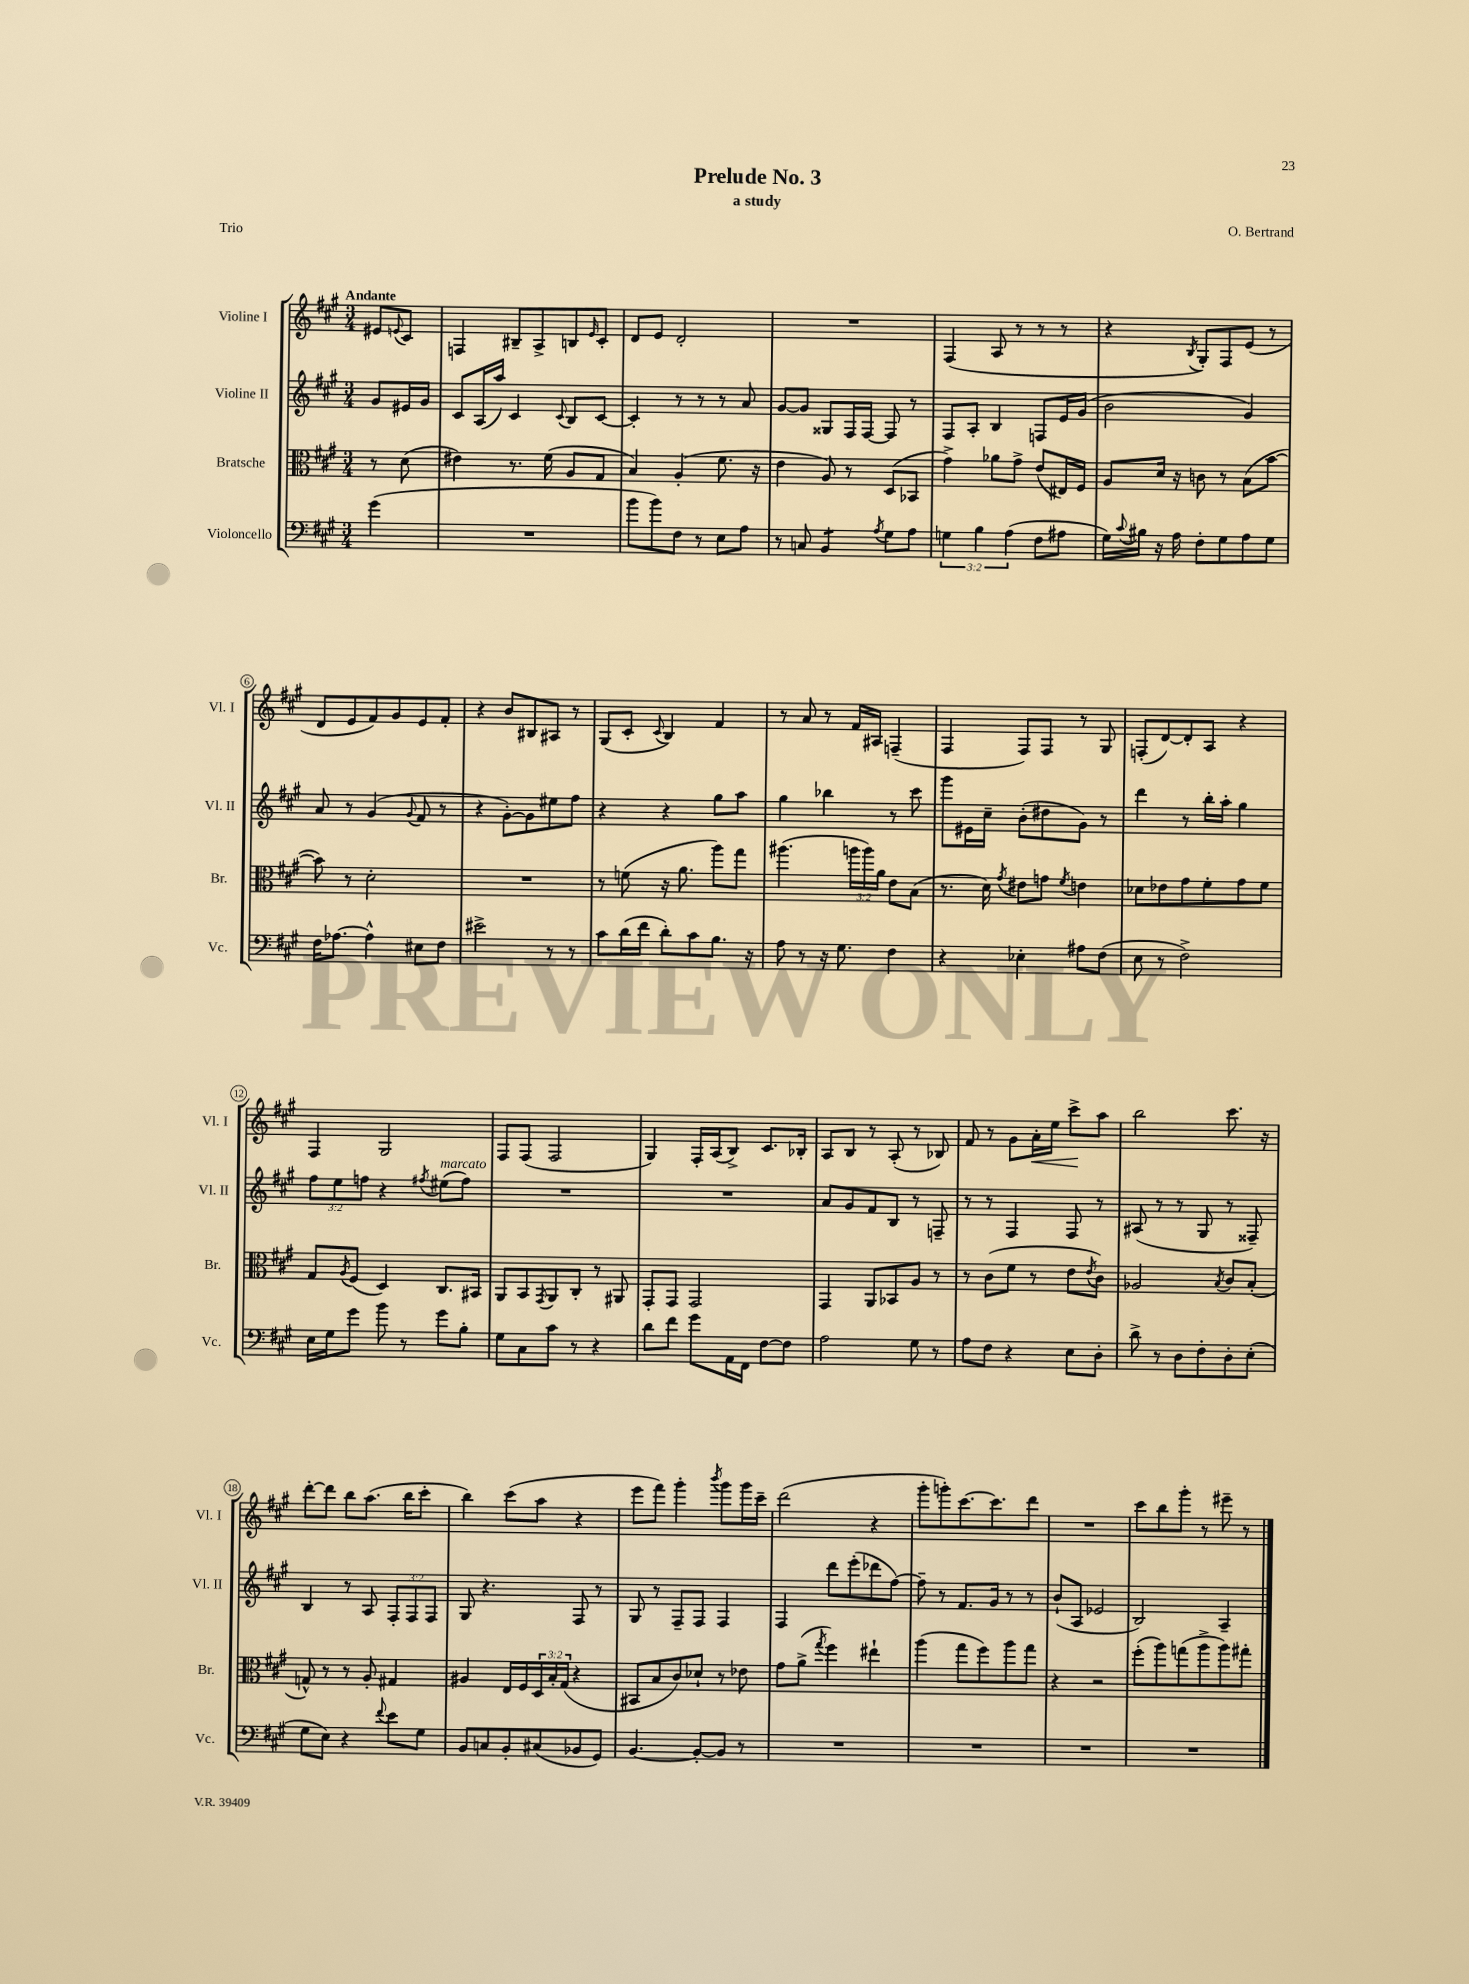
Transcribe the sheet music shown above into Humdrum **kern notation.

**kern	**kern	**kern	**kern
*staff4	*staff3	*staff2	*staff1
*clefF4	*clefC3	*clefG2	*clefG2
*k[f#c#g#]	*k[f#c#g#]	*k[f#c#g#]	*k[f#c#g#]
*M3/4	*M3/4	*M3/4	*M3/4
(4g#	8r	8g#	8e#
.	.	.	8qqe
.	(8d	16e#	8c#
.	.	16g#	.
=	=	=	=
2.r	4e#)	8c#	4F
.	.	(16A	.
.	.	16aa)	.
.	8.r	4c#	8B#~
.	.	.	8A^
.	(16f#	.	.
.	.	8qqc#	.
.	8A	8B	8B
.	.	.	16qqe
.	8G#	[8c#	8c#'
=	=	=	=
8b	4B)	4c#']	8d
8b)	.	.	8e
8F#	(4A'	8r	2d'
8r	.	8r	.
8E	8.f#	8r	.
8A	.	8a	.
.	16r	.	.
=	=	=	=
8r	4e	[8g#	2.r
8C	.	8g#]	.
4BB	8A)	8G##	.
.	8r	16F#	.
.	.	[16F#	.
8qA	.	.	.
8G#	(8D	8F#]	.
8A	8BB-	8r	.
=	=	=	=
6G	4g#^)	8F#	(4F#
.	.	8A'	.
6B	.	.	.
.	8a-	4B	8A
(6A	.	.	.
.	8g#^	.	8r
8F#	(8e	8F	8r
8A#	16E#)	16e	8r
.	16F#	(16g#	.
=	=	=	=
16G#)	8A	2b	4r
8qqc#	.	.	.
16B#	.	.	.
16r	16d	.	.
16A	16r	.	.
.	.	.	8qB
8F#'	8c	.	8G#')
8G#	8r	.	8F#
8A	(8B	4g#)	(8e
8G#	[8b	.	8r
=	=	=	=
16F#	8b])	8a	8d
[8.A-	.	.	.
.	8r	8r	8e
4A-^^]	2d'	(4g#	8f#)
.	.	.	8g#
.	.	8qqg#	.
8E#	.	8f#	8e
8F#	.	8r	8f#'
=	=	=	=
2e#^	2.r	4r	4r
.	.	[8g#')	8b
.	.	8g#]	8B#
8r	.	8ee#	8A#
8r	.	8ff#	8r
=	=	=	=
8c#	8r	4r	(8G#
(16d	(8f	.	8c#'
16f#	.	.	.
.	.	.	8qqc#
8d')	16r	4r	4B)
.	8.a	.	.
8c#	.	.	.
8.B	8aa)	8gg#	4f#
.	8gg#	8aa	.
16r	.	.	.
=	=	=	=
8A	(4.aa#	4gg#	8r
8r	.	.	8a
16r	.	4bb-	8r
8.G#	.	.	.
.	24aa	.	16f#
.	24aa)	.	.
.	.	.	16A#
.	24a	.	.
4F#	8e	8r	(4F~
.	(8B	8ccc#	.
=	=	=	=
4r	8.r	8ggg#	4F#
.	.	16e#	.
.	16d)	16cc#~	.
.	8qg#	.	.
4E-'	8e#	(8b'	8F#)
.	8g	8dd#	8F#
.	8qf#	.	.
8A#	4e	8g#)	8r
(8F#	.	8r	8G#
=	=	=	=
8E	8d-	4ddd	(8F'
8r	8e-	.	[8d)
2F#^)	8g#	8r	8d']
.	8f#'	16bb'	8A
.	.	16aa'	.
.	8g#	4gg#	4r
.	8f#	.	.
=	=	=	=
16E	8G#	12ff#	4F#
16G#	.	.	.
.	.	12ee	.
.	8qA	.	.
8g#	(8F#	.	.
.	.	12ff	.
8b	4D)	4r	2G#
8r	.	.	.
.	.	8qff#	.
8g#	8.C#	(8ee#	.
8B'	.	8ff#)	.
.	16BB#	.	.
=	=	=	=
8G#	8AA	2.r	8F#
8C#	8BB	.	(8F#
.	8qGG#	.	.
8c#	8AA	.	2F#
8r	8C#'	.	.
4r	8r	.	.
.	8AA#	.	.
=	=	=	=
8d	8GG#'	2.r	4G#)
8f#	8GG#	.	.
8g#	2GG#	.	16F#'
.	.	.	(16A
16AA	.	.	8B^)
16FF#	.	.	.
[8F#	.	.	8.c#
8F#]	.	.	.
.	.	.	16B-'
=	=	=	=
2A	4GG#	8a	8A
.	.	8g#	8B
.	8AA	8f#	8r
.	8BB-	8B	(8A'
8G#	8A	8r	8r
8r	8r	8F~	8B-)
=	=	=	=
8A	8r	8r	8f#
8F#	(8c#	8r	8r
4r	8f#	4F#	8g#
.	8r	.	16a'
.	.	.	16ee
8E	8e	8F#	8ccc#^
.	8qe	.	.
8D'	8c#)	8r	8aa
=	=	=	=
8d^	2A-	(8A#	2bb
8r	.	8r	.
8D	.	8r	.
8F#'	.	8G#	.
.	8qB	.	.
8D'	8c#	8r	8.ccc#
(8E'	(8B'	8F##~)	.
.	.	.	16r
=	=	=	=
8G#	8G^^)	4B	[8ddd'
8E)	8r	.	8ddd]
4r	8r	8r	8bb
.	8A'	8A	(8.aa
8qqf#	.	.	.
8e	4G#	12F#'	.
.	.	.	16bb
.	.	12F#	.
8G#	.	.	8ccc#'
.	.	12F#	.
=	=	=	=
8BB	4A#	8G#	4bb)
8C	.	4.r	.
8BB'	16E	.	(8ccc#
.	16F#	.	.
(8C#	24D	.	8aa
.	24B'	.	.
.	(24G#	.	.
8BB-	4r	8F#	4r
8GG#)	.	8r	.
=	=	=	=
[4.BB	8BB#	8G#	8eee
.	8B	8r	8fff#)
.	8c#)	8F#~	4ggg#'
8BB'_	8d-`	8F#	.
.	.	.	8qbbb
8BB]	8r	4F#	8ggg#
8r	8e-	.	16ggg#
.	.	.	16ccc#~
=	=	=	=
2.r	8g#	4F#	(2ddd
.	(8a^	.	.
.	8qgg#	.	.
.	4ff#)	8ddd	.
.	.	(8eee'	.
.	4ee#`	8ddd-	4r
.	.	[8ff#)	.
=	=	=	=
2.r	(4aa	8ff#~]	8ggg#'
.	.	8r	8ggg')
.	8gg#	8.f#	[8.ccc#
.	8ff#)	.	.
.	.	16g#	8.ccc#]
.	8aa	8r	.
.	8gg#	8r	8ddd
=	=	=	=
2.r	4r	(8b`	2.r
.	.	8A	.
.	2r	2e-	.
=	=	=	=
2.r	(8ff#'	2B)	8ccc#
.	8aa)	.	8bb
.	(8gg	.	8ggg#'
.	8aa^	.	8r
.	8aa)	4A~	8eee#~
.	8gg#'	.	8r
==	==	==	==
*-	*-	*-	*-
